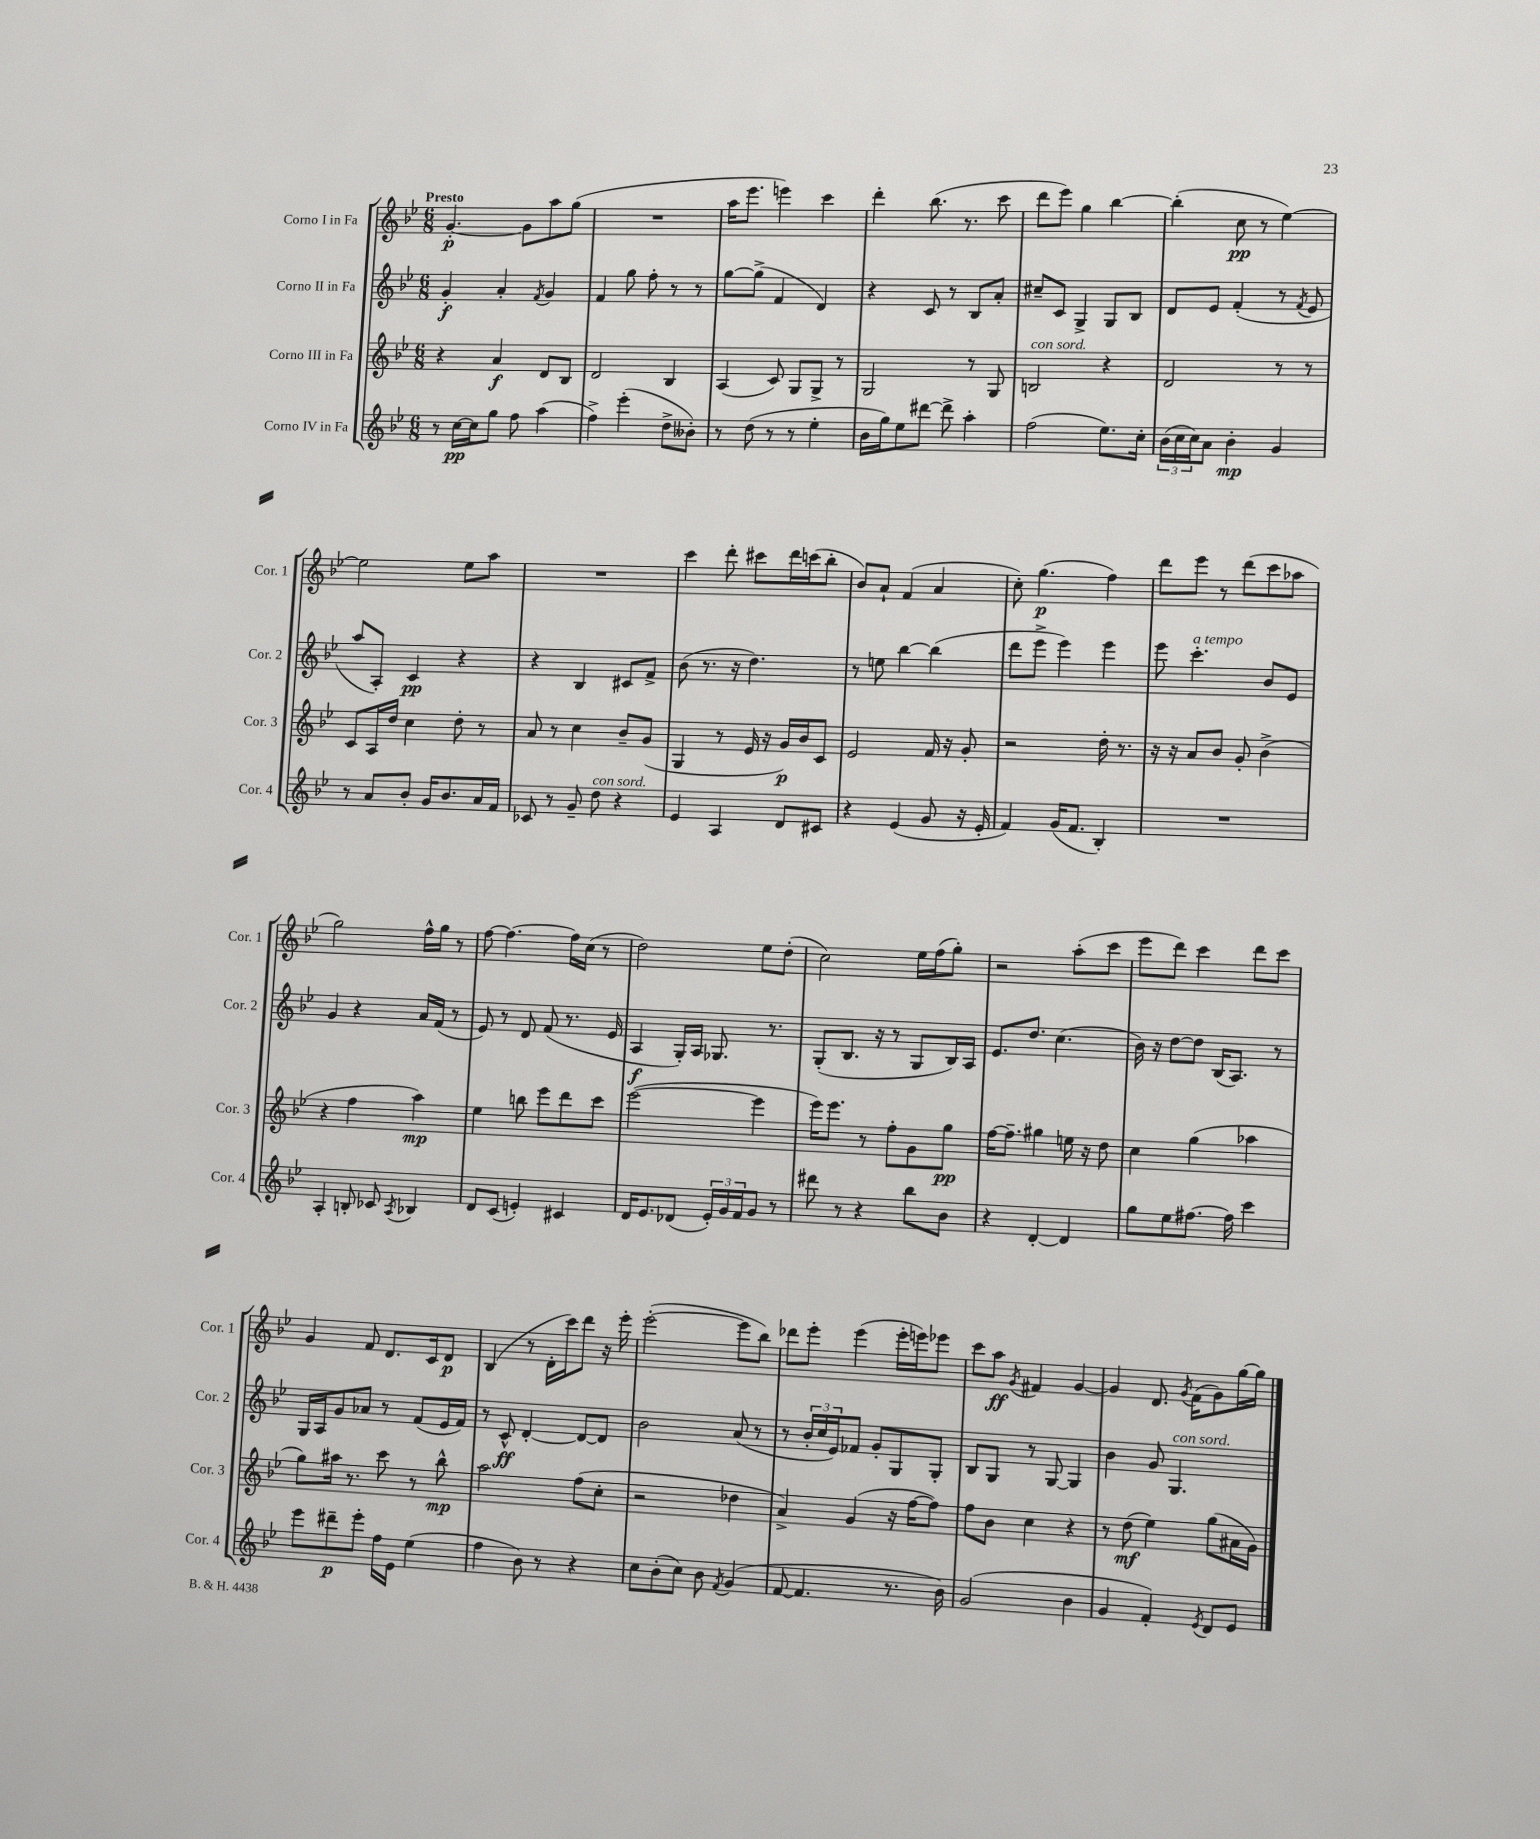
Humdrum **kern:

**kern	**dynam	**kern	**dynam	**kern	**dynam	**kern	**dynam
*part4	*part4	*part3	*part3	*part2	*part2	*part1	*part1
*staff4	*staff4	*staff3	*staff3	*staff2	*staff2	*staff1	*staff1
*I"Corno IV in Fa	*	*I"Corno III in Fa	*	*I"Corno II in Fa	*	*I"Corno I in Fa	*
*I'Cor. 4	*	*I'Cor. 3	*	*I'Cor. 2	*	*I'Cor. 1	*
*clefG2	*	*clefG2	*	*clefG2	*	*clefG2	*
*k[b-e-]	*	*k[b-e-]	*	*k[b-e-]	*	*k[b-e-]	*
*M6/8	*	*M6/8	*	*M6/8	*	*M6/8	*
=1	=1	=1	=1	=1	=1	=1	=1
!	!	!	!	!	!	!LO:TX:a:B:t=Presto	!
8r	.	4r	.	4g'/	f	[4.g'/	p
[16cc\LL	pp	.	.	.	.	.	.
16cc\J]	.	.	.	.	.	.	.
8gg\J	.	4a/	f	4a'/	.	.	.
8ff\	.	.	.	.	.	8g\L]	.
.	.	.	.	8qf/	.	.	.
(4aa\	.	8d/L	.	4g/	.	8aa\	.
.	.	8B-/J	.	.	.	(8gg\J	.
=2	=2	=2	=2	=2	=2	=2	=2
4ff^\)	.	2d/	.	4f/	.	2.r	.
(4eee-'\	.	.	.	8gg\	.	.	.
.	.	.	.	8ff'\	.	.	.
8dd^\L	.	4B-/	.	8r	.	.	.
8b--X'\J)	.	.	.	8r	.	.	.
=3	=3	=3	=3	=3	=3	=3	=3
8r	.	(4A/	.	[8gg\L	.	16aa\KL	.
.	.	.	.	.	.	8.eee-\J	.
(8dd\	.	.	.	(8gg^\J]	.	.	.
8r	.	8c/)	.	4f/	.	4eeen\)	.
8r	.	8G/L	.	.	.	.	.
4ee-'\	.	8G^/J	.	4d/)	.	4ccc\	.
.	.	8r	.	.	.	.	.
=4	=4	=4	=4	=4	=4	=4	=4
16b-\LL	.	2G/	.	4r	.	4ddd'\	.
16gg\J)	.	.	.	.	.	.	.
8ee-\	.	.	.	.	.	.	.
[8ddd#X\J	.	.	.	8c/	.	(8.bb-\	.
8ddd#^\]	.	.	.	8r	.	.	.
.	.	.	.	.	.	8.r	.
4aa'\	.	8r	.	8B-/L	.	.	.
.	.	8G/	.	8a'/J	.	8ccc\	.
=5	=5	=5	=5	=5	=5	=5	=5
!	!	!LO:TX:a:i:t=con sord.	!	!	!	!	!
(2ff\	.	2Bn/	.	8cc#X~/L	.	8ddd\L	.
.	.	.	.	8c/J	.	8eee-\J)	.
.	.	.	.	4G^/	.	4gg\	.
8.ee-\L)	.	4r	.	8G/L	.	[4bb-\	.
.	.	.	.	8B-/J	.	.	.
16cc'\Jk	.	.	.	.	.	.	.
=6	=6	=6	=6	=6	=6	=6	=6
(24b-\LL	.	2d/	.	8d/L	.	(4bb-'\]	.
24cc\	.	.	.	.	.	.	.
24cc\J)	.	.	.	.	.	.	.
8a\J	.	.	.	8e-/J	.	.	.
4b-'\	mp	.	.	(4f'/	.	8cc\	pp
.	.	.	.	.	.	8r	.
4g/	.	8r	.	8r	.	[4ee-\)	.
.	.	.	.	8qf/	.	.	.
.	.	8r	.	8e-/	.	.	.
!!LO:LB:g=z
=7	=7	=7	=7	=7	=7	=7	=7
8r	.	8c/L	.	8aa/L	.	2ee-\]	.
8a/L	.	16A/L	.	8A'/J)	.	.	.
.	.	16dd/JJ	.	.	.	.	.
8b-'/J	.	4cc\	.	4c/	pp	.	.
16g/KL	.	.	.	.	.	.	.
8.b-/	.	.	.	.	.	.	.
.	.	8dd'\	.	4r	.	8ee-\L	.
16a/L	.	8r	.	.	.	8aa\J	.
16f/JJ	.	.	.	.	.	.	.
=8	=8	=8	=8	=8	=8	=8	=8
8c-X/	.	8a/	.	4r	.	2.r	.
8r	.	8r	.	.	.	.	.
8g~/	.	4cc\	.	4B-/	.	.	.
!LO:TX:a:i:t=con sord.	!	!	!	!	!	!	!
8dd\	.	.	.	.	.	.	.
4r	.	8b-~/L	.	8c#X/L	.	.	.
.	.	(8g/J	.	8f^/J	.	.	.
=9	=9	=9	=9	=9	=9	=9	=9
4e-/	.	4G/	.	(8b-\	.	4ccc\	.
.	.	.	.	8.r	.	.	.
4A/	.	8r	.	.	.	8ddd'\	.
.	.	.	.	16r	.	.	.
.	.	16e-/	.	4.dd\)	.	8ccc#X\L	.
.	.	16r	.	.	.	.	.
8d/L	.	16g/LL)	p	.	.	16ddd\L	.
.	.	16b-/J	.	.	.	(16cccn\J	.
8c#X/J	.	8c/J	.	.	.	8bb-'\J	.
=10	=10	=10	=10	=10	=10	=10	=10
4r	.	2e-/	.	8r	.	8b-/L)	.
.	.	.	.	8een\	.	8a`/J	.
(4e-/	.	.	.	[4bb-\	.	(4f/	.
8g/	.	16f/	.	(4bb-\]	.	4a/	.
.	.	16r	.	.	.	.	.
16r	.	8g'/	.	.	.	.	.
16e-'/	.	.	.	.	.	.	.
=11	=11	=11	=11	=11	=11	=11	=11
4f/)	.	2r	.	8ddd\L	.	8cc'\)	.
.	.	.	.	8eee-^\J	.	(4.gg\	p
(16g/KL	.	.	.	4eee-\)	.	.	.
8.f/J	.	.	.	.	.	.	.
4B-'/)	.	16dd'\	.	4eee-\	.	4ff\)	.
.	.	8.r	.	.	.	.	.
=12	=12	=12	=12	=12	=12	=12	=12
2.r	.	16r	.	8eee-\	.	8ddd\L	.
.	.	16r	.	.	.	.	.
!	!	!	!	!LO:TX:a:i:t=a tempo	!	!	!
.	.	8a/L	.	4.ccc'\	.	8eee-\J	.
.	.	8b-/J	.	.	.	8r	.
.	.	8g'/	.	.	.	(8ddd\L	.
.	.	(4b-^\	.	8b-/L	.	8ccc\	.
.	.	.	.	8e-/J	.	8aa-X\J	.
!!LO:LB:g=z
=13	=13	=13	=13	=13	=13	=13	=13
4A'/	.	4r	.	4g/	.	2gg\)	.
8Bn'/	.	4ff\	.	4r	.	.	.
8c-X/	.	.	.	.	.	.	.
8qA/	.	.	.	.	.	.	.
4B-X/	.	4aa\)	mp	16a/LL	.	16ff^^\LL	.
.	.	.	.	(16f/JJ	.	16gg\JJ	.
.	.	.	.	8r	.	8r	.
=14	=14	=14	=14	=14	=14	=14	=14
8d/L	.	4ee-\	.	8e-/)	.	[8ff\	.
(8c/J	.	.	.	8r	.	4.ff\_	.
4en'/)	.	8bbn\	.	8d/	.	.	.
.	.	8eee-\L	.	(8f/	.	.	.
4c#X/	.	8ddd\	.	8.r	.	16ff\LL]	.
.	.	.	.	.	.	(16cc\JJ	.
.	.	8ccc\J	.	.	.	8r	.
.	.	.	.	16e-/	.	.	.
=15	=15	=15	=15	=15	=15	=15	=15
16d/KL	.	([2eee-\	.	4A/	f	2dd\)	.
8.e-/	.	.	.	.	.	.	.
(8d-X/J	.	.	.	16G'/LL)	.	.	.
.	.	.	.	16A/JJ	.	.	.
24e-'/LL)	.	.	.	8.G-X/	.	.	.
24g/	.	.	.	.	.	.	.
24f/J	.	.	.	.	.	.	.
8g/J	.	4eee-\]	.	.	.	8ee-\L	.
.	.	.	.	8.r	.	.	.
8r	.	.	.	.	.	(8dd'\J	.
=16	=16	=16	=16	=16	=16	=16	=16
8ddd#X\	.	16eee-\KL)	.	(8G'/L	.	2cc\)	.
.	.	8.eee-\J	.	.	.	.	.
8r	.	.	.	8.B-/J	.	.	.
4r	.	8r	.	.	.	.	.
.	.	.	.	16r	.	.	.
.	.	8ff'\L	.	8r	.	.	.
8bb-\L	.	8g\	.	8G/L	.	16ee-\LL	.
.	.	.	.	.	.	(16ff\J	.
8b-\J	.	8gg\J	pp	16B-/L)	.	8gg'\J)	.
.	.	.	.	16A/JJ	.	.	.
=17	=17	=17	=17	=17	=17	=17	=17
4r	.	[16ff\KL	.	8.e-/L	.	2r	.
.	.	8.ff~\J]	.	.	.	.	.
.	.	.	.	8.dd/J	.	.	.
[4d'/	.	4gg#X\	.	.	.	.	.
.	.	.	.	(4.cc\	.	.	.
4d/]	.	16een\	.	.	.	(8aa'\L	.
.	.	16r	.	.	.	.	.
.	.	8dd\	.	.	.	8ccc\J	.
=18	=18	=18	=18	=18	=18	=18	=18
8gg\L	.	4cc\	.	16b-\)	.	8eee-\L	.
.	.	.	.	16r	.	.	.
8ee-\	.	.	.	[8dd\L	.	8ddd\J)	.
[8.ff#X\J	.	(4gg\	.	8dd\J]	.	4ccc\	.
.	.	.	.	(16B-/KL	.	.	.
16ff#\]	.	.	.	8.A/J)	.	.	.
4ccc\	.	4aa-X\	.	.	.	8ddd\L	.
.	.	.	.	8r	.	8ccc\J	.
!!LO:LB:g=z
=19	=19	=19	=19	=19	=19	=19	=19
8eee-\L	.	8gg\L)	.	16G/LL	.	4g/	.
.	.	.	.	16A/J	.	.	.
8ddd#X~\	p	16aa#X\Jk	.	8g/	.	.	.
.	.	8.r	.	.	.	.	.
8eee-'\J	.	.	.	8a-X/J	.	8f/	.
16ff\LL	.	8ccc\	.	8r	.	8.d/L	.
16e-\JJ	.	.	.	.	.	.	.
(4ee-\	.	8r	.	(8f/L	.	.	.
.	.	.	.	.	.	16c/k	.
.	.	8bb-^^\	mp	16e-/L	.	8d/J	p
.	.	.	.	16f/JJ)	.	.	.
=20	=20	=20	=20	=20	=20	=20	=20
4ff\	.	2aa\	.	8r	.	(4B-/	.
.	.	.	.	8c^^/	ff	.	.
8b-\)	.	.	.	[4d'/	.	8r	.
8r	.	.	.	.	.	16d'\LL	.
.	.	.	.	.	.	16ccc\J)	.
4r	.	(8ff\L	.	8d/L_	.	8ddd\J	.
.	.	8cc'\J	.	8d/J]	.	16r	.
.	.	.	.	.	.	16eee-'\	.
=21	=21	=21	=21	=21	=21	=21	=21
8cc\L	.	2r	.	2b-\	.	([2eee-'\	.
(8b-'\	.	.	.	.	.	.	.
8cc\J)	.	.	.	.	.	.	.
8b-\	.	.	.	.	.	.	.
8qf/	.	.	.	.	.	.	.
(4g/	.	4dd-X\	.	(8a/	.	8eee-\L]	.
.	.	.	.	8r	.	8bb-\J)	.
=22	=22	=22	=22	=22	=22	=22	=22
[8f/	.	4a^/)	.	8r	.	8ddd-X\L	.
4.f/]	.	.	.	24b-'/LL	.	8eee-'\J	.
.	.	.	.	24cc/	.	.	.
.	.	.	.	24e-/J)	.	.	.
.	.	(4g/	.	8f-X/J	.	(4eee-\	.
.	.	.	.	8g'/L	.	.	.
8.r	.	16r	.	8G/	.	16eee-'\LL	.
.	.	[16ff\KL	.	.	.	16eeen\J)	.
.	.	8ff\J])	.	8G'/J	.	8eee-X\J	.
16b-\)	.	.	.	.	.	.	.
=23	=23	=23	=23	=23	=23	=23	=23
(2g/	.	8ff\L	.	8B-/L	.	8ccc\L	.
.	.	8b-\J	.	8G/J	.	8aa\J	ff
.	.	.	.	.	.	8qg/	.
.	.	4cc\	.	8r	.	4f#X/	.
.	.	.	.	[8G/	.	.	.
4b-\	.	4r	.	4G/]	.	[4g/	.
=24	=24	=24	=24	=24	=24	=24	=24
4g/	.	8r	.	4b-\	.	4g/]	.
.	.	(8dd\	mf	.	.	.	.
4f'/)	.	4ee-\)	.	8g/	.	8.d/	.
!	!	!	!	!LO:TX:a:i:t=con sord.	!	!	!
.	.	.	.	4.G/	.	.	.
.	.	.	.	.	.	8qg/	.
.	.	.	.	.	.	(16f\KL	.
8qe-/	.	.	.	.	.	.	.
8d/L	.	(8gg\L	.	.	.	8g\)	.
8e-/J	.	16a#X\L	.	.	.	[16gg\L	.
.	.	16g\JJ)	.	.	.	16gg\JJ]	.
==	==	==	==	==	==	==	==
*-	*-	*-	*-	*-	*-	*-	*-
